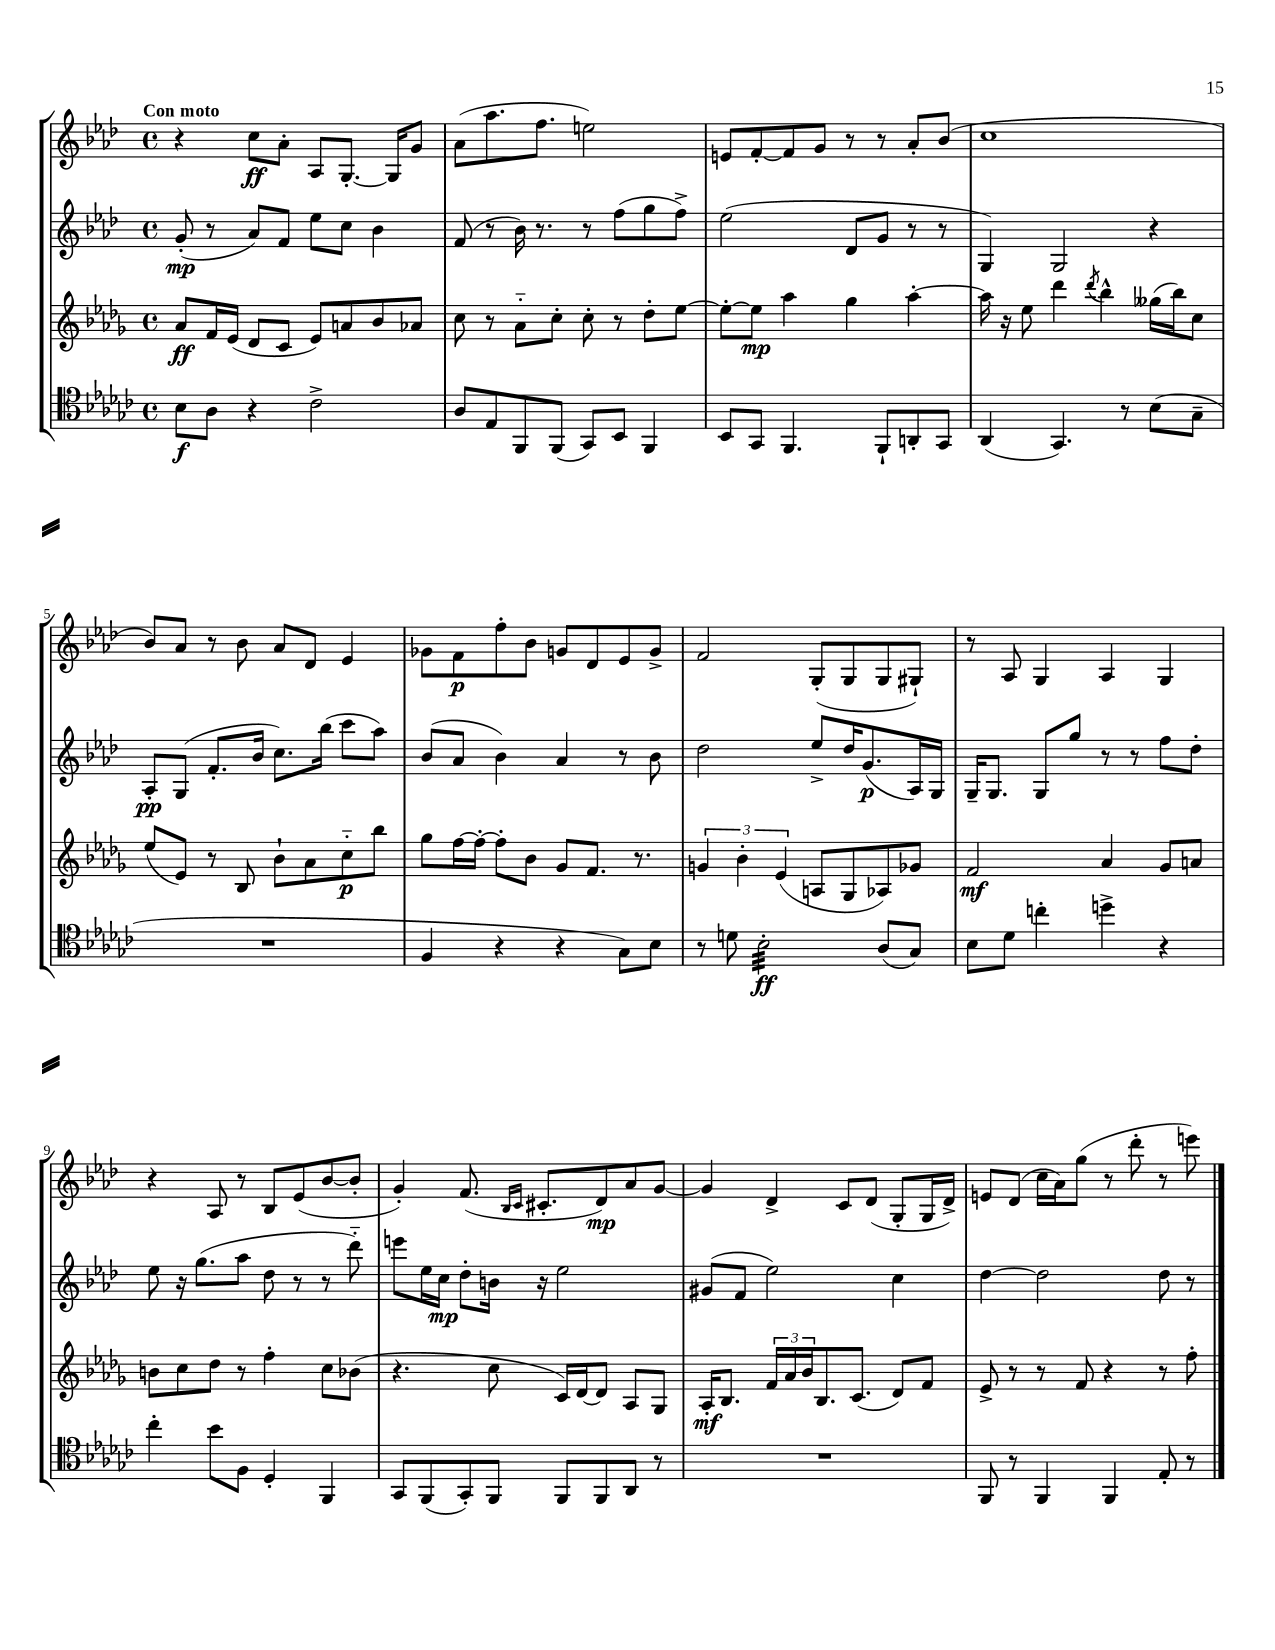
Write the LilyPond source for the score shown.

<<
\new StaffGroup <<
\new Staff = "s0" {
    \clef treble \key aes \major \defaultTimeSignature \time 4/4 \tempo "Con moto"
    r4 c''8\ff aes'8-. aes8 g8.~-. g16 g'8 |
    aes'8( aes''8. f''8. e''2) |
    e'8 f'8~-. f'8 g'8 r8 r8 aes'8-. bes'8( |
    c''1 |
    bes'8) aes'8 r8 bes'8 aes'8 des'8 ees'4 |
    ges'8 f'8\p f''8-. bes'8 g'8 des'8 ees'8 g'8-> |
    f'2 g8-.( g8 g8 gis8-!) |
    r8 aes8 g4 aes4 g4 |
    r4 aes8 r8 bes8 ees'8( bes'8~ bes'8-. |
    g'4-.) f'8.( \grace { bes16 c'16 } cis'8.-. des'8\mp) aes'8 g'8~ |
    g'4 des'4-> c'8 des'8( g8-. g16 des'16->) |
    e'8 des'8( c''16 aes'16) g''8( r8 des'''8-. r8 e'''8) \bar "|." |
}
\new Staff = "s1" {
    \clef treble \key aes \major \defaultTimeSignature \time 4/4
    g'8-.\mp( r8 aes'8) f'8 ees''8 c''8 bes'4 |
    f'8( r8 bes'16) r8. r8 f''8( g''8 f''8->) |
    ees''2( des'8 g'8 r8 r8 |
    g4) g2 r4 |
    aes8-.\pp g8( f'8.-. bes'16 c''8.) bes''16( c'''8 aes''8) |
    bes'8( aes'8 bes'4) aes'4 r8 bes'8 |
    des''2 ees''8-> des''16 g'8.\p( aes16) g16 |
    g16-- g8. g8 g''8 r8 r8 f''8 des''8-. |
    ees''8 r16 g''8.( aes''8 des''8 r8 r8 des'''8-_) |
    e'''8 ees''16 c''16\mp des''8-. b'16 r16 ees''2 |
    gis'8( f'8 ees''2) c''4 |
    des''4~ des''2 des''8 r8 \bar "|." |
}
\new Staff = "s2" {
    \clef treble \key des \major \defaultTimeSignature \time 4/4
    aes'8\ff f'16 ees'16( des'8 c'8 ees'8) a'8 bes'8 aes'8 |
    c''8 r8 aes'8-_ c''8-. c''8-. r8 des''8-. ees''8~ |
    ees''8~-. ees''8\mp aes''4 ges''4 aes''4~-. |
    aes''16 r16 ees''8 des'''4 \acciaccatura { des'''8 } bes''4-^ geses''16( bes''16) c''8 |
    ees''8( ees'8) r8 bes8 bes'8-! aes'8 c''8-_\p bes''8 |
    ges''8 f''16~ f''16~-. f''8-. bes'8 ges'8 f'8. r8. |
    \tuplet 3/2 { g'4 bes'4-. ees'4( } a8 ges8 aes8) ges'8 |
    f'2\mf aes'4 ges'8 a'8 |
    b'8 c''8 des''8 r8 f''4-. c''8 bes'8( |
    r4. c''8 c'16) des'16~ des'8 aes8 ges8 |
    aes16-.\mf bes8. \tuplet 3/2 { f'16 aes'16 bes'16 } bes8. c'8.( des'8) f'8 |
    ees'8-> r8 r8 f'8 r4 r8 f''8-. \bar "|." |
}
\new Staff = "s3" {
    \clef tenor \key ges \major \defaultTimeSignature \time 4/4
    bes8\f aes8 r4 ces'2-> |
    aes8 ees8 f,8 f,8( ges,8) bes,8 f,4 |
    bes,8 ges,8 f,4. f,8-! a,8-. ges,8 |
    aes,4( ges,4.) r8 bes8( ges8-- |
    R1 |
    f4 r4 r4 ges8) bes8 |
    r8 d'8 bes2:32-.\ff aes8( ges8) |
    bes8 des'8 c''4-. d''4-> r4 |
    ces''4-. bes'8 f8 des4-. f,4 |
    ges,8 f,8( ges,8-.) f,8 f,8 f,8 aes,8 r8 |
    R1 |
    f,8 r8 f,4 f,4 ees8-. r8 \bar "|." |
}
>>
>>
